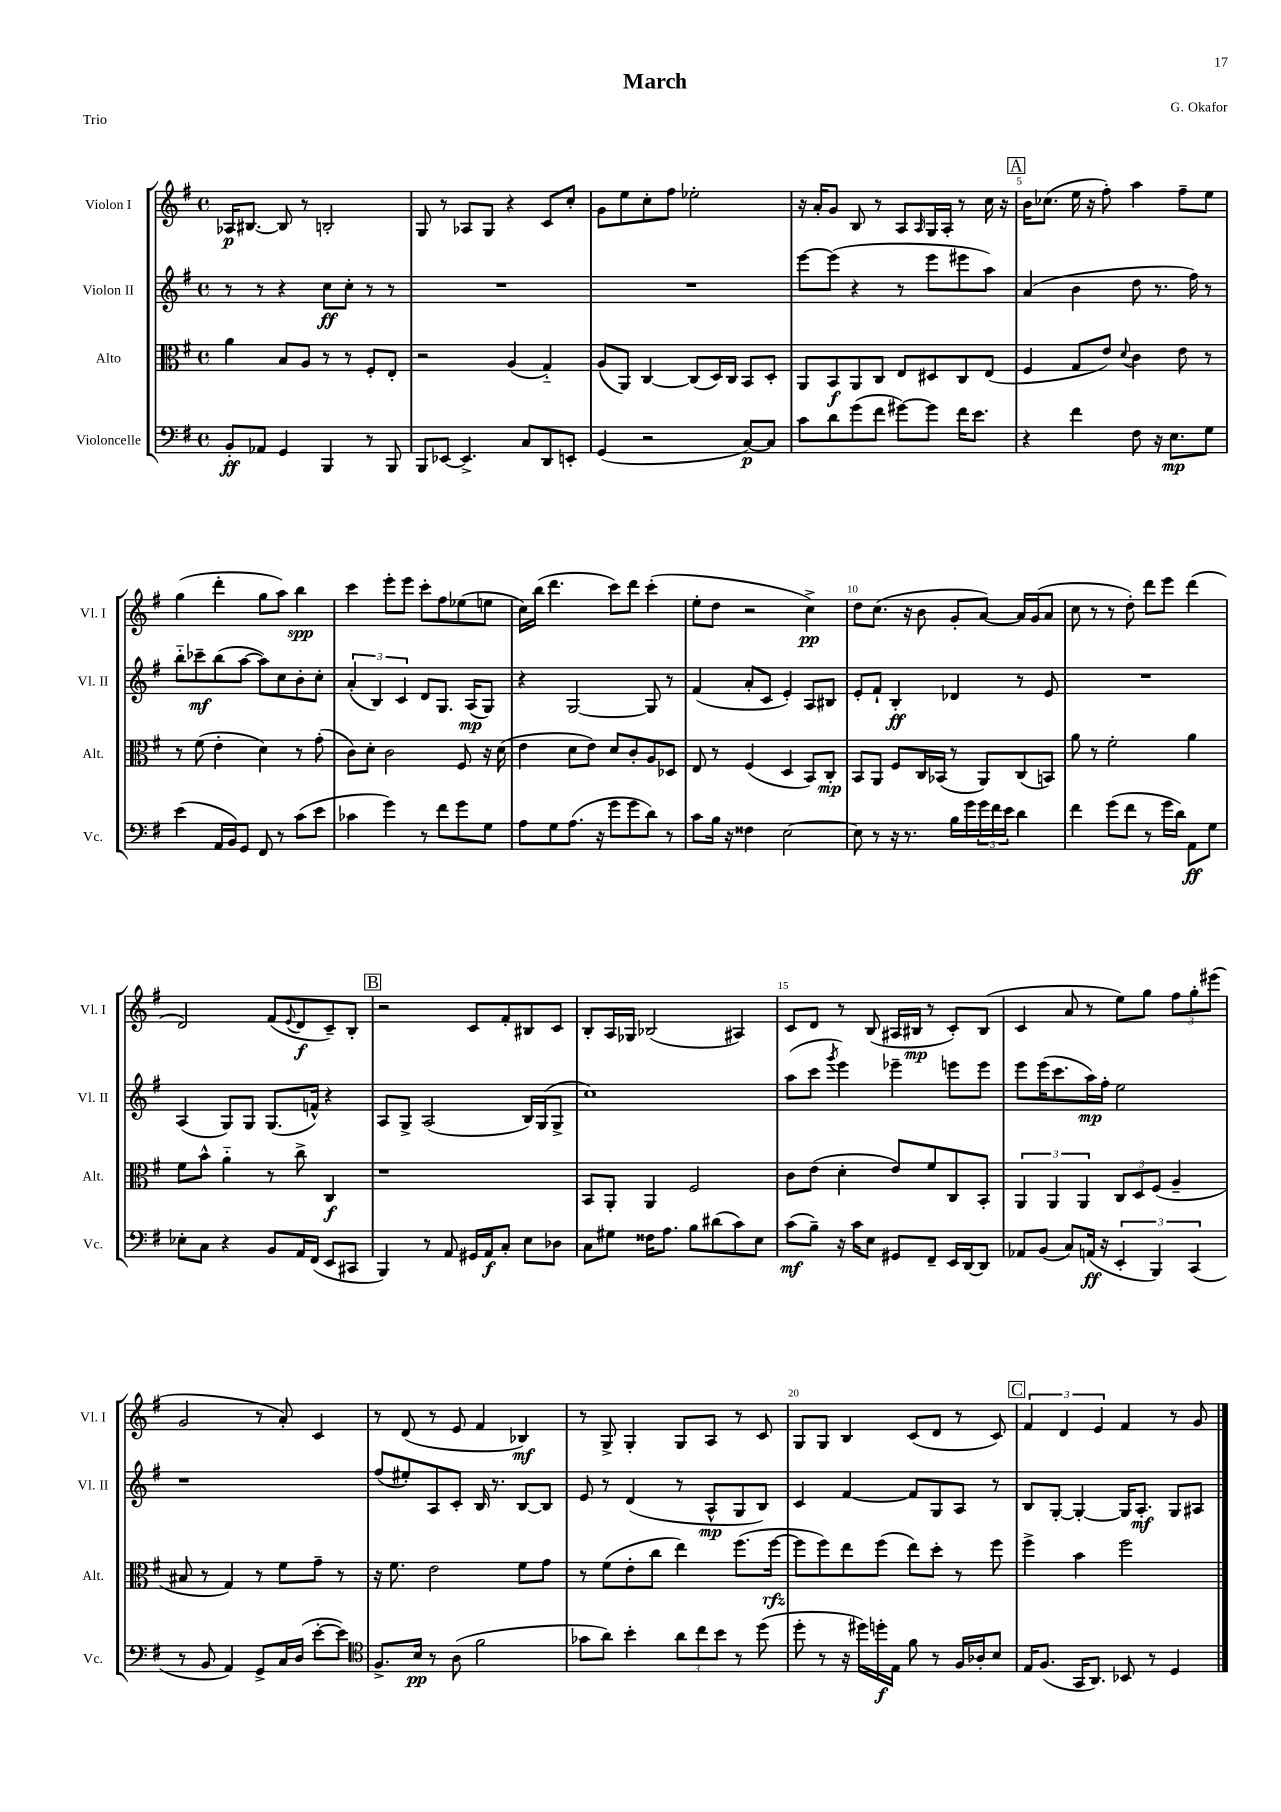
\header { title = "March" composer = "G. Okafor" piece = "Trio" }
<<
\new StaffGroup <<
\new Staff = "s0" \with { instrumentName = "Violon I" shortInstrumentName = "Vl. I" } {
    \clef treble \key g \major \defaultTimeSignature \time 4/4
    aes16\p bis8.~ bis8 r8 b2-. |
    g8 r8 aes8 g8 r4 c'8 c''8-. |
    g'8 e''8 c''8-. fis''8 ees''2-. |
    r16 a'16-. g'8 b8 r8 a8 \grace { a16 } g16 a16-. r8 c''16 r16 |
    \mark \markup { \box "A" } b'16 ces''8.( e''16 r16 fis''8-.) a''4 fis''8-- e''8 |
    g''4( d'''4-. g''8 a''8) b''4\spp |
    c'''4 e'''8-. e'''8 c'''8-. fis''8 ees''8( e''8 |
    c''16) b''16( d'''4. c'''8) d'''8 c'''4-.( |
    e''8-. d''8 r2 c''4->\pp) |
    d''8 c''8.( r16 b'8 g'8-. a'8~) a'16 g'16( a'8 |
    c''8 r8 r8 d''8-.) d'''8 e'''8 d'''4( |
    d'2) fis'8( \appoggiatura { e'8 } d'8\f c'8--) b8-. |
    \mark \markup { \box "B" } r2 c'8 fis'8-. bis8 c'8 |
    b8-. a16 ges16 bes2( ais4) |
    c'8 d'8 r8 b8( ais16 bis16\mp r8 c'8-.) bis8( |
    c'4 a'8 r8 e''8) g''8 \tuplet 3/2 { fis''8 g''8-. eis'''8( } |
    g'2 r8 a'8-.) c'4 |
    r8 d'8( r8 e'8 fis'4 bes4\mf) |
    r8 g8-> g4-. g8 a8 r8 c'8 |
    g8 g8 b4 c'8( d'8 r8 c'8) |
    \mark \markup { \box "C" } \tuplet 3/2 { fis'4 d'4 e'4 } fis'4 r8 g'8 \bar "|." |
}
\new Staff = "s1" \with { instrumentName = "Violon II" shortInstrumentName = "Vl. II" } {
    \clef treble \key g \major \defaultTimeSignature \time 4/4
    r8 r8 r4 c''8\ff c''8-. r8 r8 |
    R1 |
    R1 |
    e'''8~ e'''8( r4 r8 e'''8 eis'''8 a''8) |
    \mark \markup { \box "A" } a'4( b'4 d''8 r8. fis''16) r8 |
    b''8-_ ces'''8--\mf b''8( a''8~ a''8) c''8 b'8-. c''8-. |
    \tuplet 3/2 { a'4-.( b4) c'4 } d'8 g8. a16\mp( g8) |
    r4 g2~ g8 r8 |
    fis'4( a'8-. c'8 e'4-.) a8 bis8 |
    e'8-. fis'8-! b4-.\ff des'4 r8 e'8 |
    R1 |
    a4( g8) g8 g8.( f'16-^) r4 |
    \mark \markup { \box "B" } a8 g8-> a2( b16) g16( g8-> |
    c''1) |
    a''8( c'''8 \acciaccatura { g'''8 } e'''4) ees'''4-- e'''8 e'''8 |
    e'''8 e'''16( c'''8. a''16\mp) fis''16-. e''2 |
    r1 |
    fis''8( eis''8-.) a8 c'8-. b16 r8. b8~ b8 |
    e'8 r8 d'4( r8 a8-^\mp g8 b8) |
    c'4 fis'4~ fis'8 g8 a8 r8 |
    \mark \markup { \box "C" } b8 g8~-. g4~-. g16 a8.-.\mf g8 ais8 \bar "|." |
}
\new Staff = "s2" \with { instrumentName = "Alto" shortInstrumentName = "Alt." } {
    \clef alto \key g \major \defaultTimeSignature \time 4/4
    a'4 b8 a8 r8 r8 fis8-. e8-. |
    r2 a4( g4-_) |
    a8( a,8) c4~ c8( d16) c16 b,8 d8-. |
    a,8 b,8\f a,8 c8 e8 dis8 c8 e8( |
    \mark \markup { \box "A" } fis4 g8 e'8) \appoggiatura { d'8 } c'4 e'8 r8 |
    r8 fis'8( e'4-. d'4) r8 g'8-.( |
    c'8) d'8-. c'2 fis8 r16 d'16( |
    e'4 d'8 e'8) d'8 c'8-. a8 des8 |
    e8 r8 fis4( d4 b,8) c8-.\mp |
    b,8 a,8 fis8 c16 bes,16( r8 a,8) c8( b,8) |
    a'8 r8 fis'2-. a'4 |
    fis'8 b'8-^ a'4-_ r8 c''8-> c4\f |
    \mark \markup { \box "B" } r1 |
    b,8 a,8-. a,4 fis2 |
    c'8 e'8( d'4-. e'8) fis'8 c8 b,8-. |
    \tuplet 3/2 { a,4 a,4 a,4 } \tuplet 3/2 { c8 d8 fis8( } a4-- |
    bis8 r8 g4) r8 fis'8 g'8-- r8 |
    r16 fis'8. e'2 fis'8 g'8 |
    r8 fis'8( e'8-. c''8 e''4) fis''8.( fis''16~\rfz |
    fis''8 fis''8) e''8 fis''8( e''8) d''8-. r8 fis''8 |
    \mark \markup { \box "C" } fis''4-> b'4 fis''2 \bar "|." |
}
\new Staff = "s3" \with { instrumentName = "Violoncelle" shortInstrumentName = "Vc." } {
    \clef bass \key g \major \defaultTimeSignature \time 4/4
    b,8-.\ff aes,8 g,4 b,,4 r8 b,,8 |
    b,,8 ees,8~ ees,4.-> c8 d,8 e,8-. |
    g,4( r2 c8~\p) c8 |
    c'8 d'8 g'8( fis'8 gis'8~) gis'8 fis'16 e'8. |
    \mark \markup { \box "A" } r4 fis'4 fis8 r16 e8.\mp g8 |
    e'4( a,16 b,16) g,8 fis,8 r8 c'8( e'8 |
    ces'4 g'4) r8 fis'8 g'8 g8 |
    a8 g8 a8.( r16 g'8 g'8 d'8) r8 |
    c'8 b16 r16 fisis4 e2~ |
    e8 r8 r16 r8. b16 g'16 \tuplet 3/2 { g'16 fis'16 e'16 } d'4 |
    fis'4 g'8( fis'8 r8 g'16 d'16) a,8\ff g8 |
    ees8-. c8 r4 b,8 a,16 fis,16( e,8 cis,8 |
    \mark \markup { \box "B" } b,,4) r8 a,8 gis,16 a,16\f c8-. e8 des8 |
    c8 gis8 fisis16 a8. b8 dis'8( c'8) e8 |
    c'8\mf( b8--) r16 c'16 e8 gis,8 fis,8-- e,16 d,16~ d,8 |
    aes,8 b,8( c8) a,16\ff( r16 \tuplet 3/2 { e,4-. b,,4) c,4( } |
    r8 b,8 a,4) g,8-> c16 d16( e'8~-. e'8) |
    \clef tenor fis8.-> b16\pp r8 a8( fis'2 |
    ges'8 a'8) b'4-. \tuplet 3/2 { a'8 c''8 b'8 } r8 d''8( |
    d''8-. r8 r16 dis''16) d''16-.\f e16 fis'8 r8 fis16 aes16-. b8 |
    \mark \markup { \box "C" } e16 fis8.( g,16 a,8.) bes,8 r8 d4 \bar "|." |
}
>>
>>
\layout { \context { \Score \override BarNumber.break-visibility = ##(#f #t #t) barNumberVisibility = #(every-nth-bar-number-visible 5) } }
